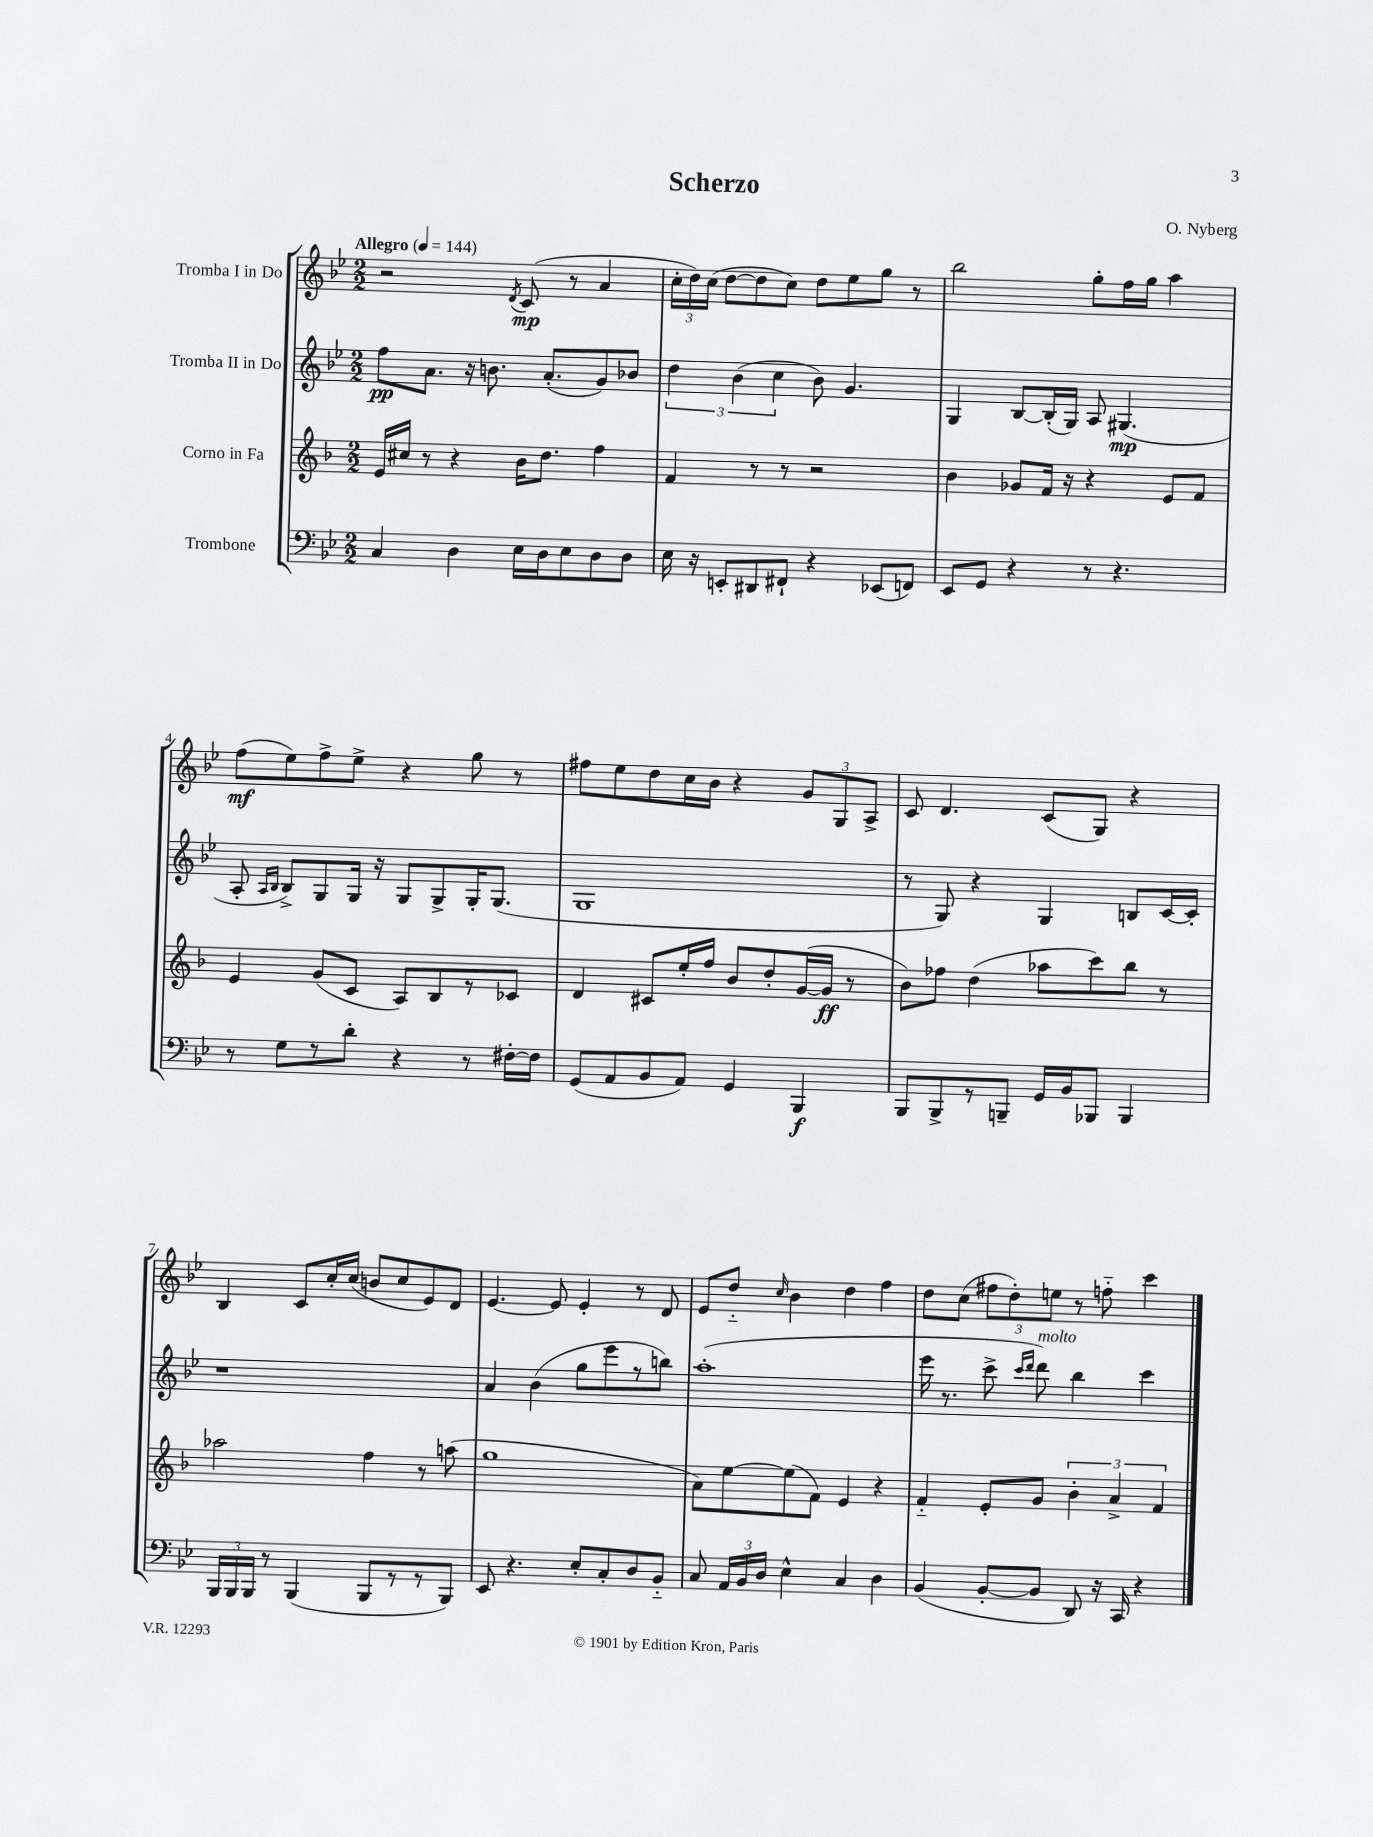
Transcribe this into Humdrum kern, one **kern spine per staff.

**kern	**kern	**kern	**kern
*staff4	*staff3	*staff2	*staff1
*clefF4	*clefG2	*clefG2	*clefG2
*k[b-e-]	*k[b-]	*k[b-e-]	*k[b-e-]
*M2/2	*M2/2	*M2/2	*M2/2
*MM144	*MM144	*MM144	*MM144
4C/	16e/LL	8ff\L	2r
.	16cc#/JJ	.	.
.	8r	8.a\J	.
4D\	4r	.	.
.	.	16r	.
.	.	8.b\	.
.	.	.	8qd/
16E-\LL	16b-\LK	.	(8c/
16D\J	8.dd\J	(8.a'/L	.
8E-\	.	.	8r
8D\	4ff\	8g/)	4a/
8D\J	.	8b-/J	.
=	=	=	=
16E-\	4f/	6dd\	24cc'\LL
.	.	.	24dd\)
16r	.	.	.
.	.	.	(24cc\JJ
8EE'/L	.	.	[8dd\L
.	.	(6b-\	.
8DD#/	8r	.	8dd\]
.	.	6cc\	.
8FF#`/J	8r	.	8cc\J)
4r	2r	8b-\)	8dd\L
.	.	4.g/	8ee-\
(8EE-/L	.	.	8gg\J
8FF/J)	.	.	8r
=	=	=	=
8EE-/L	4b-\	4G/	2bb-\
8GG/J	.	.	.
4r	8g-/L	[8B-/L	.
.	16f/Jk	(16B-'/]L	.
.	16r	16G/JJ)	.
8r	4r	8A/	8gg'\L
4.r	.	(4.G#/	16ff\L
.	.	.	16gg\JJ
.	8e/L	.	4aa\
.	8f/J	.	.
=	=	=	=
8r	4e/	8A'/	(8ff\L
.	.	16qqA/LL	.
.	.	16qqB-/JJ	.
8G\L	.	8B-^/L)	8ee-\)
8r	(8g/L	8G/	8ff^\
8d'\J	8c/J	16G/Jk	8ee-^\J
.	.	16r	.
4r	8A/L)	8G/L	4r
.	8B-/	8G^/	.
8r	8r	16G'/K	8gg\
.	.	(8.G/J	.
[16F#'\LL	8c-/J	.	8r
16F#\]JJ	.	.	.
=	=	=	=
(8GG/L	4d/	1G	8ff#\L
8AA/	.	.	8ee-\
8BB-/	8c#/L	.	8dd\
8AA/J)	16ee'/L	.	16cc\L
.	16ff/JJ	.	16b-\JJ
4GG/	8b-/L	.	4r
.	8dd'/	.	.
4BBB-/	([16g/L	.	12g/L
.	16g/]JJ	.	.
.	.	.	12G/
.	8r	.	.
.	.	.	12A^/J
=	=	=	=
8BBB-/L	8b-\L)	8r	8c/
8BBB-^/	8ff-\J	8G/)	4.d/
8r	(4dd\	4r	.
8BBB~/J	.	.	.
16GG/LL	8aa-\L	4G/	(8c/L
16BB-/J	.	.	.
8BBB-/J	8ccc\)	.	8G/J)
4BBB-/	8bb-\J	8B/L	4r
.	8r	[16c/L	.
.	.	16c'/]JJ	.
=	=	=	=
24BBB-/LL	2aa-\	1r	4B-/
24BBB-/	.	.	.
24BBB-/JJ	.	.	.
8r	.	.	.
(4BBB-/	.	.	8c/L
.	.	.	16cc'/L
.	.	.	(16cc/JJ
8BBB-/L	4ff\	.	8b/L
8r	.	.	8cc/
8r	8r	.	8e-/)
8BBB-/J)	(8aa\	.	8d/J
=	=	=	=
8EE-/	1gg	4a/	[4.e-/
4.r	.	.	.
.	.	(4b-\	.
.	.	.	8e-/]
8E-'/L	.	8gg\L	4e-'/
8C'/	.	8eee-\	.
8D/	.	8r	8r
8BB-'~/J	.	8bb\J)	8d/
=	=	=	=
8C/	8a\L)	(1aa'	8e-/L
24AA/LL	[8ee\	.	8dd'~/J
24BB-/	.	.	.
24D/JJ	.	.	.
.	.	.	16qqcc/
4E-^^\	(8ee\]	.	4b-\
.	8f\J)	.	.
4C/	4e/	.	4dd\
4D\	4r	.	4ff\
=	=	=	=
(4BB-/	4f'~/	16eee-\	8dd\L
.	.	8.r	.
.	.	.	(8cc\J
[8BB-'/L	8e'/L	8ccc^\	12ff#\L
.	.	.	12dd'\)
.	.	16qqccc/LL	.
.	.	16qqddd/JJ	.
8BB-/]J	8g/J	8ddd\)	.
.	.	.	12ee\J
8DD/)	6b-'\	4bb-\	8r
16r	.	.	8ff'~\
.	6a^/	.	.
16CC/	.	.	.
4r	.	4ccc\	4ccc\
.	6f/	.	.
==	==	==	==
*-	*-	*-	*-
